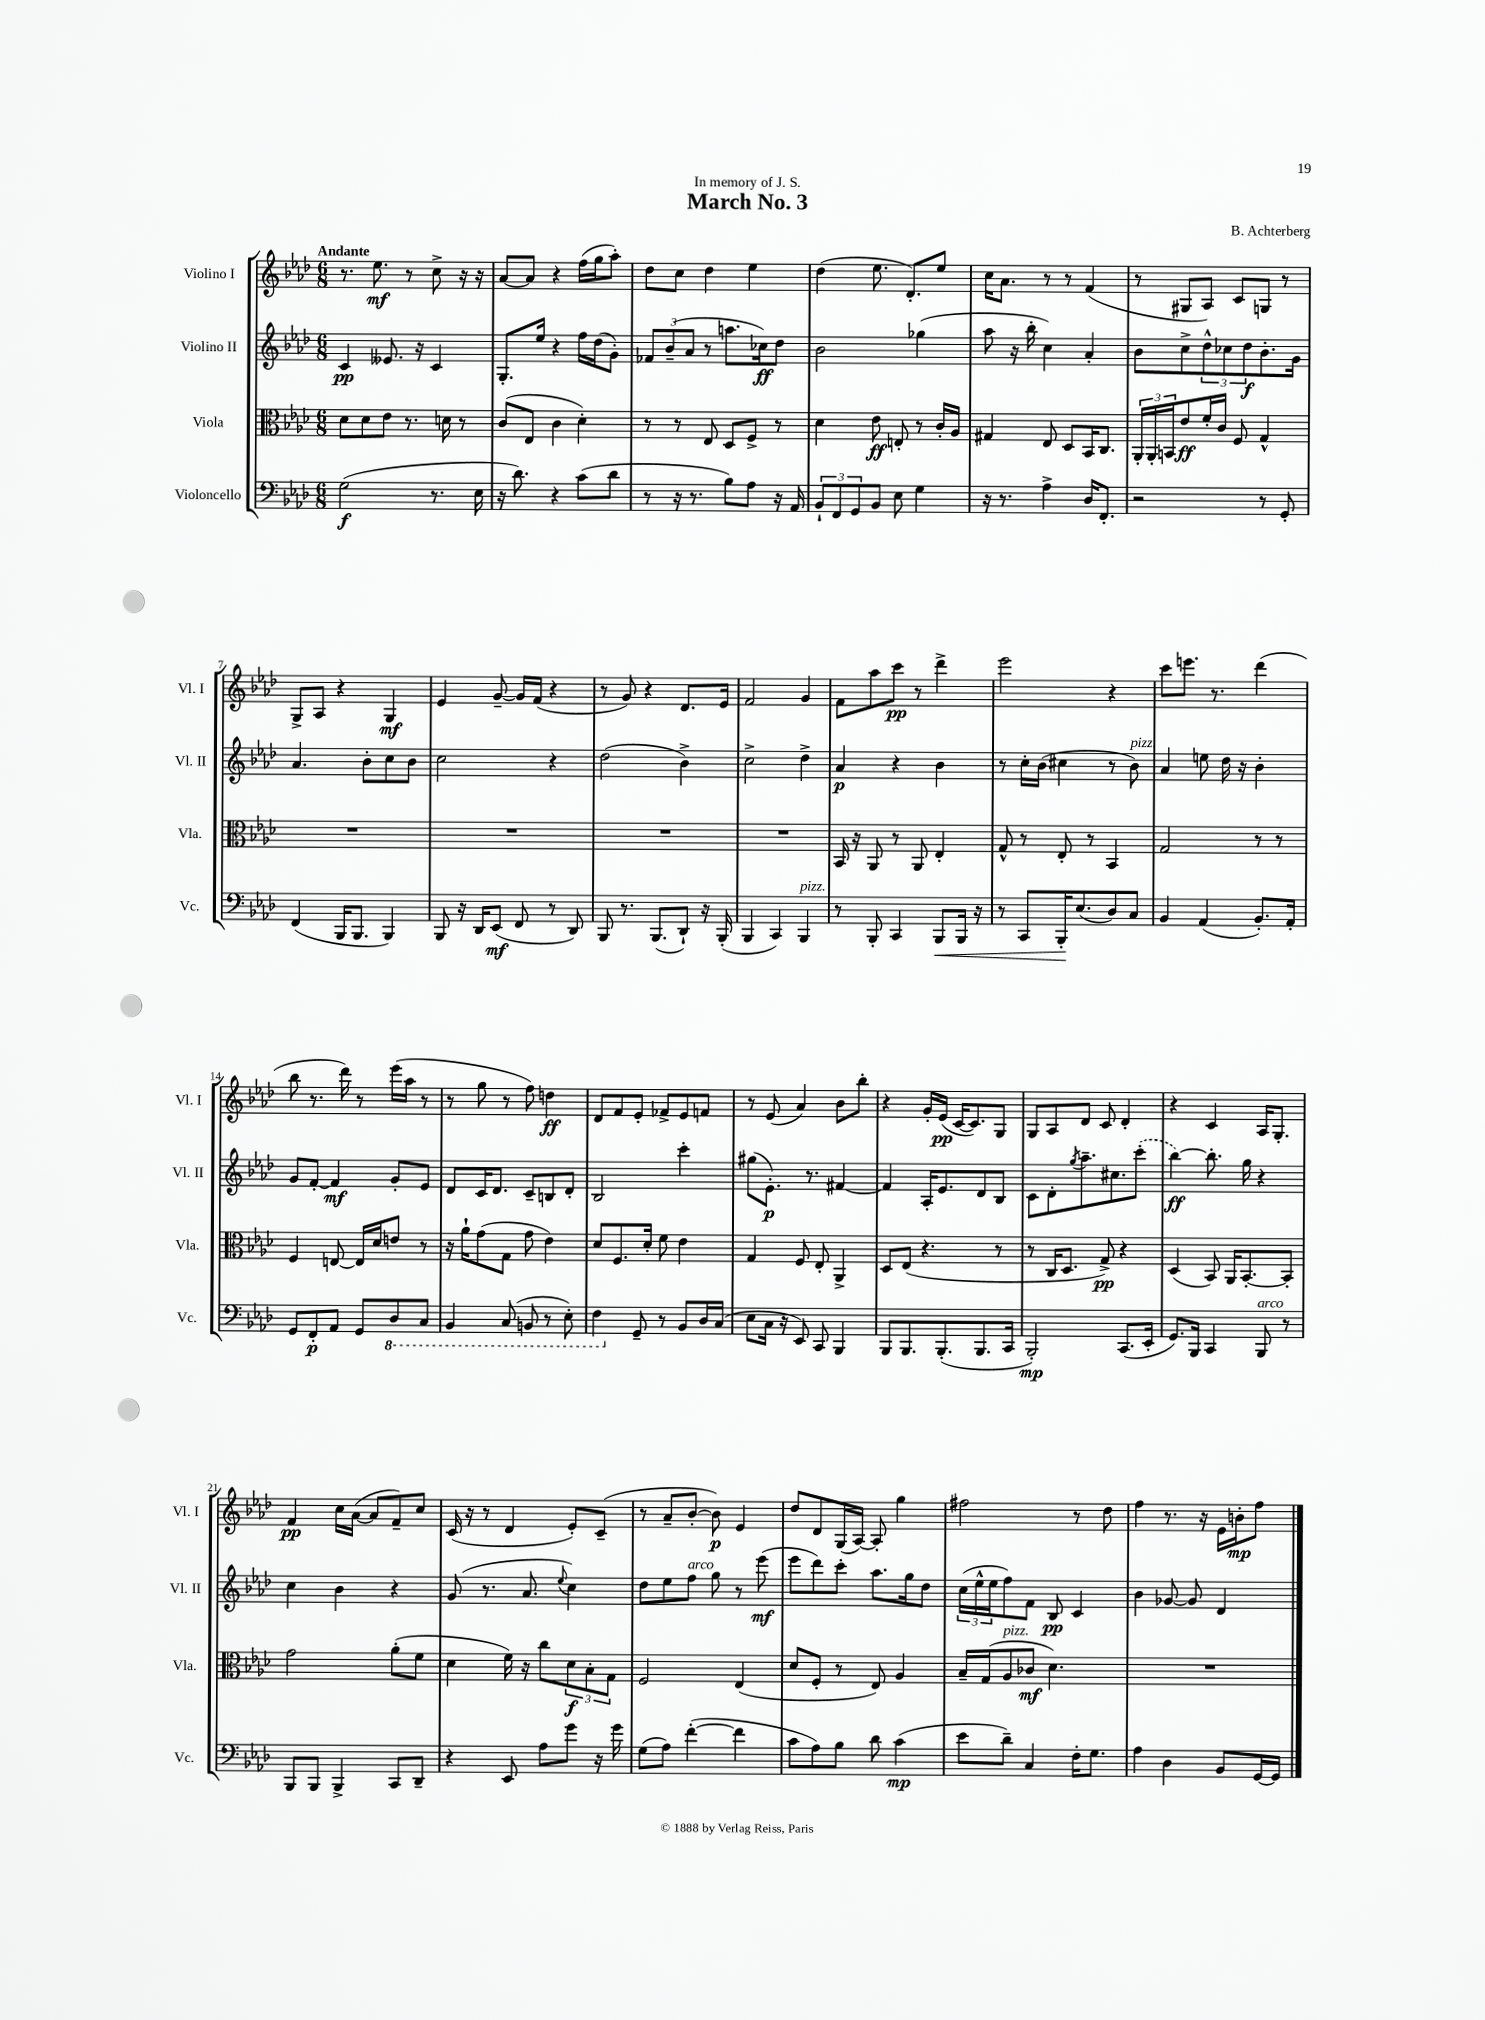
\header { title = "March No. 3" composer = "B. Achterberg" dedication = "In memory of J. S." }
<<
\new StaffGroup <<
\new Staff = "s0" \with { instrumentName = "Violino I" shortInstrumentName = "Vl. I" } {
    \clef treble \key aes \major \numericTimeSignature \time 6/8 \tempo "Andante"
    r8. ees''8.\mf r8 c''8-> r16 r16 |
    aes'8~ aes'8 r4 f''16( g''16 aes''8-.) |
    des''8 c''8 des''4 ees''4 |
    des''4( ees''8. des'8.-.) ees''8 |
    c''16 aes'8. r8 r8 f'4( |
    r8 gis8 aes8) c'8 g8 r8 |
    g8-> aes8 r4 g4\mf |
    ees'4 g'8~-- g'16 f'16( r4 |
    r8 g'8) r4 des'8. ees'16 |
    f'2 g'4 |
    f'8 aes''8 c'''8\pp r8 des'''4-> |
    ees'''2 r4 |
    c'''8 e'''8. r8. des'''4( |
    bes''8 r8. des'''16) r8 ees'''16( aes''16 r8 |
    r8 g''8 r8 f''8) d''4\ff |
    des'8 f'8 ees'8-. fes'8-> ees'8 f'8 |
    r8 ees'8( aes'4) bes'8 bes''8-. |
    r4 g'16-. ees'16\pp( c'16~ c'8.) g8 |
    g8 aes8 des'8 c'8 des'4-. |
    r4 c'4 aes16 g8.-. |
    f'4\pp c''16 aes'16~( aes'8 f'8--) c''8 |
    c'16( r16 r8 des'4 ees'8-.) c'8--( |
    r8 aes'8-- bes'8~-. bes'8\p) ees'4 |
    des''8 des'8 g16( aes16~) aes8-. g''4 |
    fis''2 r8 des''8 |
    f''4 r8. r16 ees'16 b'16-.\mp f''8 \bar "|." |
}
\new Staff = "s1" \with { instrumentName = "Violino II" shortInstrumentName = "Vl. II" } {
    \clef treble \key aes \major \numericTimeSignature \time 6/8
    c'4\pp eeses'8. r16 c'4 |
    g8.-. ees''16 r4 f''16 des''16( g'8-.) |
    \tuplet 3/2 { fes'8 bes'8--( aes'8 } r8 a''8. ces''16\ff) des''8 |
    bes'2 ges''4( |
    aes''8 r16 bes''16-. c''4) aes'4-. |
    bes'8 c''8-> \tuplet 3/2 { des''8-^ ces''8 des''8\f } bes'8.-. g'16 |
    aes'4. bes'8-. c''8 bes'8 |
    c''2 r4 |
    des''2( bes'4->) |
    c''2-> des''4-> |
    aes'4\p r4 bes'4 |
    r8 c''16-. bes'16( cis''4 r8 bes'8^\markup { \italic "pizz." }) |
    aes'4 e''8 des''16 r16 bes'4-. |
    g'8 f'8~-. f'4\mf g'8-. ees'8 |
    des'8 c'16 des'8. c'8-- b8 des'8-. |
    bes2 c'''4-. |
    gis''8( ees'8.-.\p) r8. fis'4~ |
    fis'4 aes16-. ees'8. des'8 bes8 |
    c'8 des'8-. \acciaccatura { g''8 } aes''8.-- cis''8. \once \slurDashed c'''8-.( |
    bes''4~\ff) bes''8.-. g''16 r4 |
    c''4 bes'4 r4 |
    g'8( r8. aes'8. \appoggiatura { ees''8 } c''4) |
    des''8 ees''8 f''8^\markup { \italic "arco" } g''8 r8 ees'''8\mf( |
    ees'''8 des'''8) c'''8-. aes''8. g''16 des''8 |
    \tuplet 3/2 { c''16( ees''16-^ ees''16 } f''8) f'8 bes8\pp c'4 |
    bes'4 ges'8~ ges'8 des'4 \bar "|." |
}
\new Staff = "s2" \with { instrumentName = "Viola" shortInstrumentName = "Vla." } {
    \clef alto \key aes \major \numericTimeSignature \time 6/8
    des'8 des'8 ees'8 r8. d'16 r8 |
    c'8( ees8 c'4 des'4-.) |
    r8 r8 ees8 des8 f8-> r8 |
    des'4 ees'8\ff e8-. r8 c'16-. aes16 |
    gis4 ees8 des8 bes,16 c8. |
    \tuplet 3/2 { aes,16-. aes,16-. b,16 } ees'8\ff f'16-. c'16 f8 g4-^ |
    R2. |
    R2. |
    R2. |
    R2. |
    bes,16 r16 aes,8 r8 aes,8 ees4-. |
    g8-^ r8 ees8-. r8 bes,4 |
    g2 r8 r8 |
    f4 e8~ e16 des'16 e'8 r8 |
    r16 aes'16-! g'8( g8 g'8 ees'4) |
    des'8 f8. des'16-. f'8 ees'4 |
    g4 f8 ees8-. aes,4-> |
    des8 ees8( r4. r8 |
    r8 c16 des8. g8->\pp) r4 |
    des4( bes,8) aes,16 bes,8.~-. bes,8-. |
    g'2 aes'8-.( f'8 |
    des'4 f'16) r16 c''8 \tuplet 3/2 { des'8\f bes8-. g8 } |
    f2 ees4( |
    des'8 f8-. r8 ees8) aes4 |
    bes16-- g16( aes8^\markup { \italic "pizz." } ces'8\mf des'4.) |
    R2. \bar "|." |
}
\new Staff = "s3" \with { instrumentName = "Violoncello" shortInstrumentName = "Vc." } {
    \clef bass \key aes \major \numericTimeSignature \time 6/8
    g2\f( r8. ees16 |
    r16 des'8.) r4 c'8( des'8 |
    r8 r16 r8. bes8) aes8 r16 aes,16 |
    \tuplet 3/2 { bes,8-! f,8 g,8 } bes,8 ees8 g4 |
    r16 r8. aes4-> des16 f,8.-. |
    r2 r8 g,8-. |
    f,4( bes,,16 bes,,8. bes,,4) |
    bes,,8 r16 des,16 ees,8\mf( f,8 r8 des,8) |
    bes,,8 r8. bes,,8.( des,8-!) r16 bes,,16-.( |
    bes,,4 c,4) bes,,4^\markup { \italic "pizz." } |
    r8 bes,,8-. c,4 bes,,8\< bes,,16 r16 |
    r8 c,8 bes,,16-.\! ees8.( des8) c8 |
    bes,4 aes,4( bes,8.-.) aes,16-. |
    g,8 f,8-.\p aes,8 g,8 \ottava #-1 des,8 c,8 |
    bes,,4 c,8( b,,8 r8 ees,8-.) |
    f,4 \ottava #0 g,8-- r8 bes,8 des16 c16( |
    ees8 c16 r16 ees,8) c,8 bes,,4 |
    bes,,8 bes,,8. bes,,8.-.( bes,,8. c,16 |
    bes,,2-.\mp) c,8.( ees,16-. |
    g,8.) bes,,16 c,4 bes,,8^\markup { \italic "arco" } r8 |
    bes,,8 bes,,8 bes,,4-> c,8 des,8-- |
    r4 ees,8 aes8 g'8 r16 g'16 |
    g8( aes8) f'4~-.( f'4 |
    c'8 aes8) bes8 des'8 c'4\mp( |
    ees'8 des'8--) c4 f16-. g8. |
    aes4 des4 bes,8 g,16~ g,16 \bar "|." |
}
>>
>>
